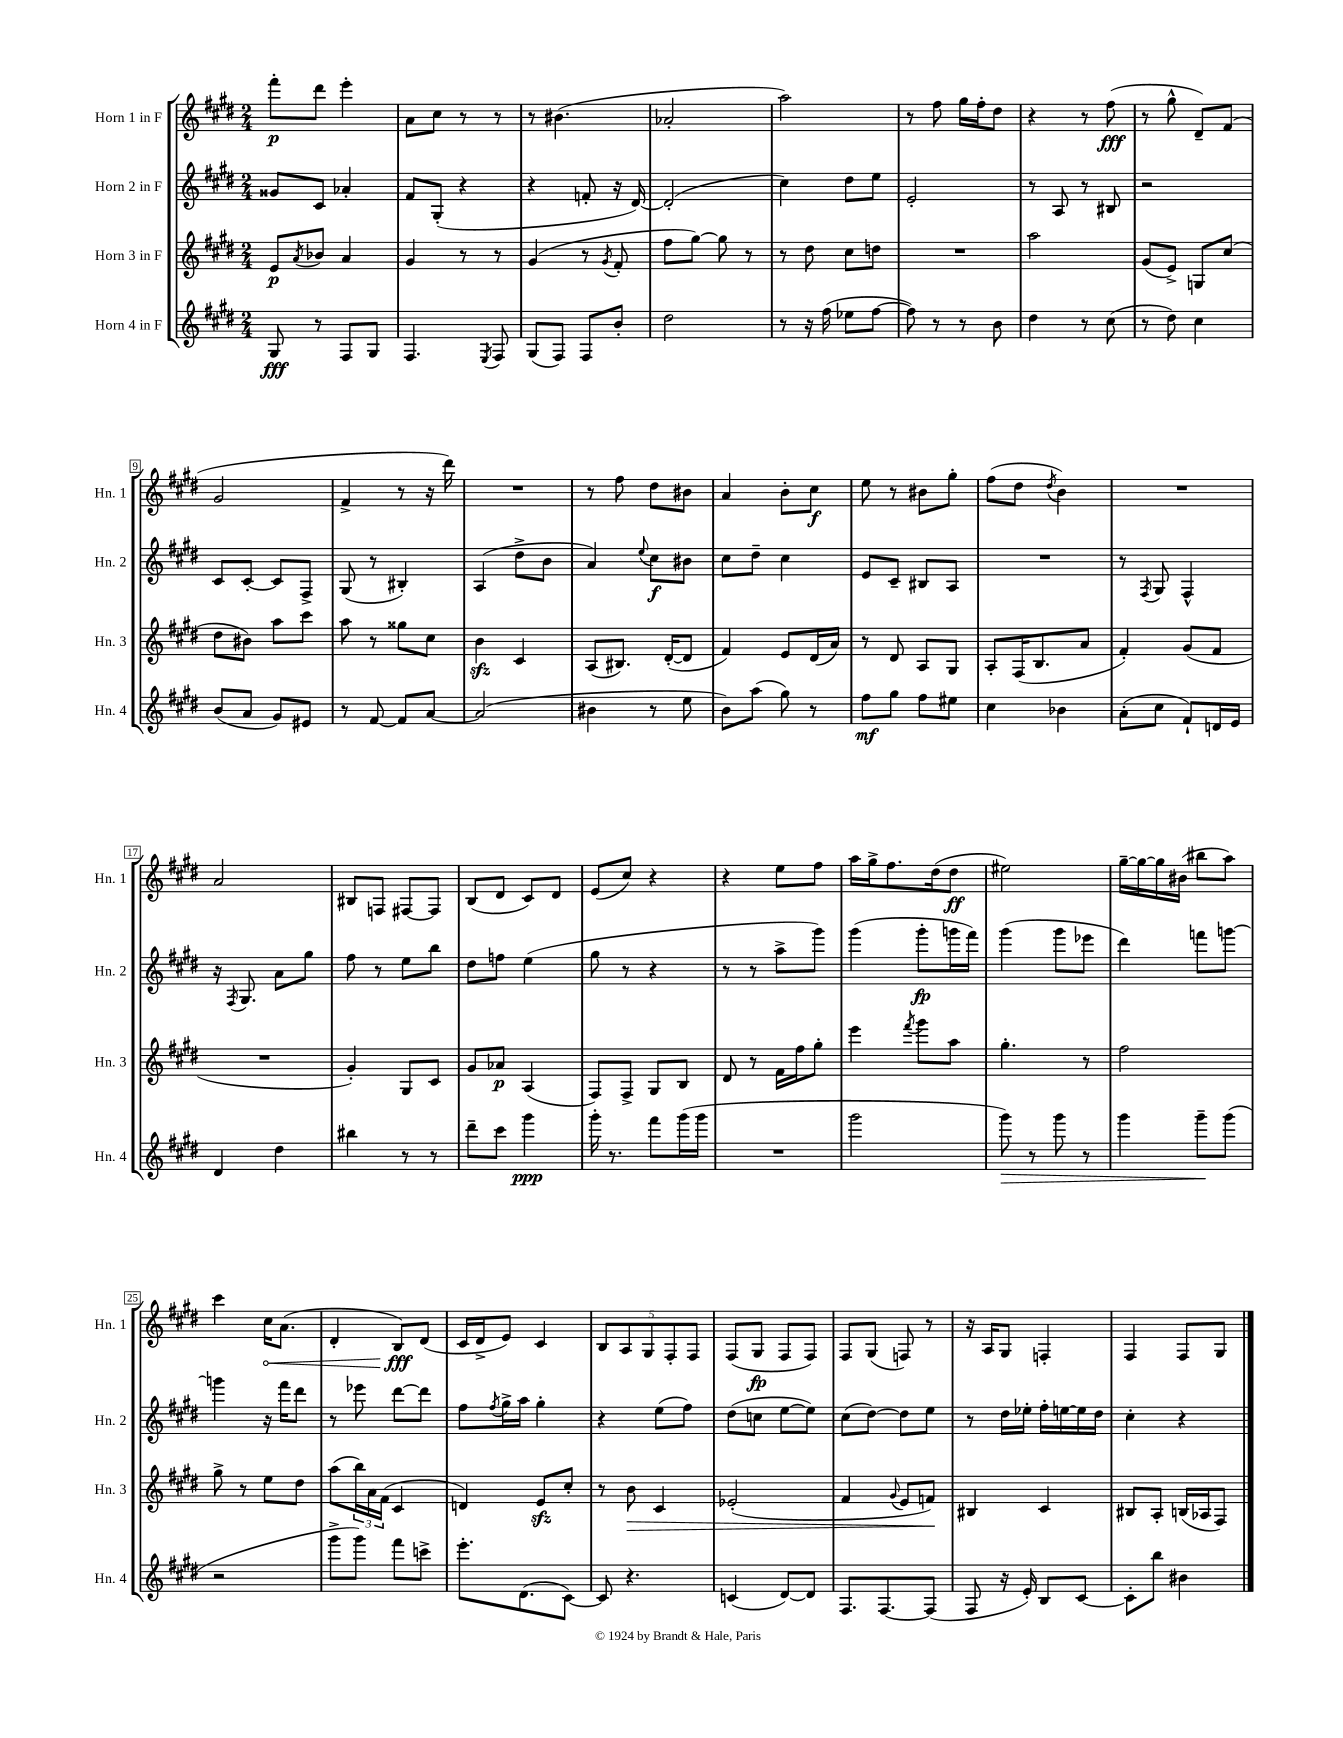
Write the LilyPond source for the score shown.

<<
\new StaffGroup <<
\new Staff = "s0" \with { instrumentName = "Horn 1 in F" shortInstrumentName = "Hn. 1" } {
    \clef treble \key e \major \numericTimeSignature \time 2/4
    fis'''8-.\p dis'''8 e'''4-. |
    a'8 cis''8 r8 r8 |
    r8 bis'4.( |
    aes'2-. |
    a''2) |
    r8 fis''8 gis''16 fis''16-. dis''8 |
    r4 r8 fis''8\fff( |
    r8 gis''8-^ dis'8--) fis'8( |
    gis'2 |
    fis'4-> r8 r16 dis'''16) |
    R2 |
    r8 fis''8 dis''8 bis'8 |
    a'4 b'8-. cis''8\f |
    e''8 r8 bis'8 gis''8-. |
    fis''8( dis''8 \acciaccatura { dis''8 } b'4) |
    R2 |
    a'2 |
    bis8 f8 fis8~ fis8 |
    b8( dis'8 cis'8) dis'8 |
    e'8( cis''8) r4 |
    r4 e''8 fis''8 |
    a''16 gis''16-> fis''8. dis''16( dis''8\ff |
    eis''2) |
    gis''16~-- gis''16~ gis''16 bis'16( bis''8 a''8) |
    cis'''4 \once \override Hairpin.circled-tip = ##t cis''16\< a'8.( |
    dis'4-. b8\fff\!) dis'8( |
    cis'16 dis'16-> e'8) cis'4 |
    \tuplet 5/4 { b8 a8 gis8 fis8-. fis8 } |
    fis8( gis8\fp fis8 fis8) |
    fis8 gis8( f8) r8 |
    r16 a16 gis8 f4-. |
    fis4 fis8 gis8 \bar "|." |
}
\new Staff = "s1" \with { instrumentName = "Horn 2 in F" shortInstrumentName = "Hn. 2" } {
    \clef treble \key e \major \numericTimeSignature \time 2/4
    gisis'8 cis'8 aes'4-. |
    fis'8 gis8-.( r4 |
    r4 f'8-. r16 dis'16~) |
    dis'2-.( |
    cis''4) dis''8 e''8 |
    e'2-. |
    r8 a8 r8 bis8 |
    r2 |
    cis'8 cis'8~-. cis'8 fis8-> |
    gis8( r8 bis4-.) |
    a4( dis''8-> b'8 |
    a'4) \appoggiatura { e''8 } cis''8\f bis'8 |
    cis''8 dis''8-- cis''4 |
    e'8 cis'8-- bis8 a8 |
    R2 |
    r8 \acciaccatura { fis8 } gis8 fis4-^ |
    r16 \acciaccatura { fis8 } gis8. a'8 gis''8 |
    fis''8 r8 e''8 b''8 |
    dis''8 f''8 e''4( |
    gis''8 r8 r4 |
    r8 r8 a''8-> gis'''8) |
    gis'''4( gis'''8-.\fp g'''16 fis'''16) |
    gis'''4( gis'''8 ees'''8 |
    dis'''4) f'''8 g'''8~ |
    g'''4 r16 fis'''16 dis'''8 |
    r8 ees'''8 dis'''8~ dis'''8 |
    fis''8 \acciaccatura { fis''8 } gis''16-> a''16 gis''4-. |
    r4 e''8( fis''8) |
    dis''8( c''8 e''8~ e''8) |
    cis''8( dis''8~) dis''8 e''8 |
    r8 dis''16 ees''16-. fis''16-. e''16~ e''16 dis''16 |
    cis''4-. r4 \bar "|." |
}
\new Staff = "s2" \with { instrumentName = "Horn 3 in F" shortInstrumentName = "Hn. 3" } {
    \clef treble \key e \major \numericTimeSignature \time 2/4
    e'8\p \acciaccatura { a'8 } bes'8 a'4 |
    gis'4 r8 r8 |
    gis'4( r8 \acciaccatura { gis'8 } fis'8-. |
    fis''8 gis''8~) gis''8 r8 |
    r8 dis''8 cis''8 d''8 |
    R2 |
    a''2 |
    gis'8( e'8->) g8 cis''8( |
    dis''8 bis'8) a''8 cis'''8 |
    a''8 r8 gisis''8 cis''8 |
    b'4\sfz cis'4 |
    a8( bis8.) dis'16~-.( dis'8 |
    fis'4) e'8 dis'16( a'16) |
    r8 dis'8 a8 gis8 |
    a8-. fis16( b8. a'8 |
    fis'4-.) gis'8( fis'8 |
    R2 |
    gis'4-.) gis8 cis'8 |
    gis'8 aes'8\p a4( |
    fis8) fis8-> gis8 b8 |
    dis'8 r8 fis'16 fis''16 gis''8-. |
    e'''4 \acciaccatura { fis'''8 } gis'''8 a''8 |
    gis''4.-. r8 |
    fis''2 |
    gis''8-> r8 e''8 dis''8 |
    a''8( \tuplet 3/2 { b''16) a'16 fis'16( } cis'4 |
    d'4) e'8\sfz cis''8-. |
    r8 b'8\> cis'4 |
    ees'2-.( |
    fis'4 \appoggiatura { gis'8 } e'8 f'8\!) |
    bis4 cis'4 |
    bis8 a8-. b16( aes16 fis8) \bar "|." |
}
\new Staff = "s3" \with { instrumentName = "Horn 4 in F" shortInstrumentName = "Hn. 4" } {
    \clef treble \key e \major \numericTimeSignature \time 2/4
    gis8\fff r8 fis8 gis8 |
    fis4. \acciaccatura { e8 } fis8 |
    gis8( fis8) fis8 b'8-. |
    dis''2 |
    r8 r16 fis''16( ees''8 fis''8~ |
    fis''8) r8 r8 b'8 |
    dis''4 r8 cis''8( |
    r8 dis''8) cis''4 |
    b'8( a'8 gis'8) eis'8 |
    r8 fis'8~ fis'8 a'8~ |
    a'2( |
    bis'4 r8 e''8 |
    b'8) a''8( gis''8) r8 |
    fis''8\mf gis''8 fis''8 eis''8 |
    cis''4 bes'4 |
    a'8-.( cis''8 fis'8-!) d'16 e'16 |
    dis'4 dis''4 |
    bis''4 r8 r8 |
    dis'''8-- cis'''8 gis'''4\ppp |
    gis'''16-. r8. fis'''8 gis'''16( gis'''16 |
    R2 |
    gis'''2 |
    gis'''8\>) r8 gis'''8 r8 |
    gis'''4 gis'''8--\! gis'''8( |
    r2 |
    gis'''8-> gis'''8) fis'''8 c'''8-> |
    e'''8.-. dis'8.( cis'8~) |
    cis'8 r4. |
    c'4( dis'8~) dis'8 |
    fis8. fis8.~ fis8( |
    fis8 r16 e'16-.) b8 cis'8~ |
    cis'8-. b''8 bis'4 \bar "|." |
}
>>
>>
\layout { \context { \Score \override BarNumber.stencil = #(make-stencil-boxer 0.1 0.3 ly:text-interface::print) } }
